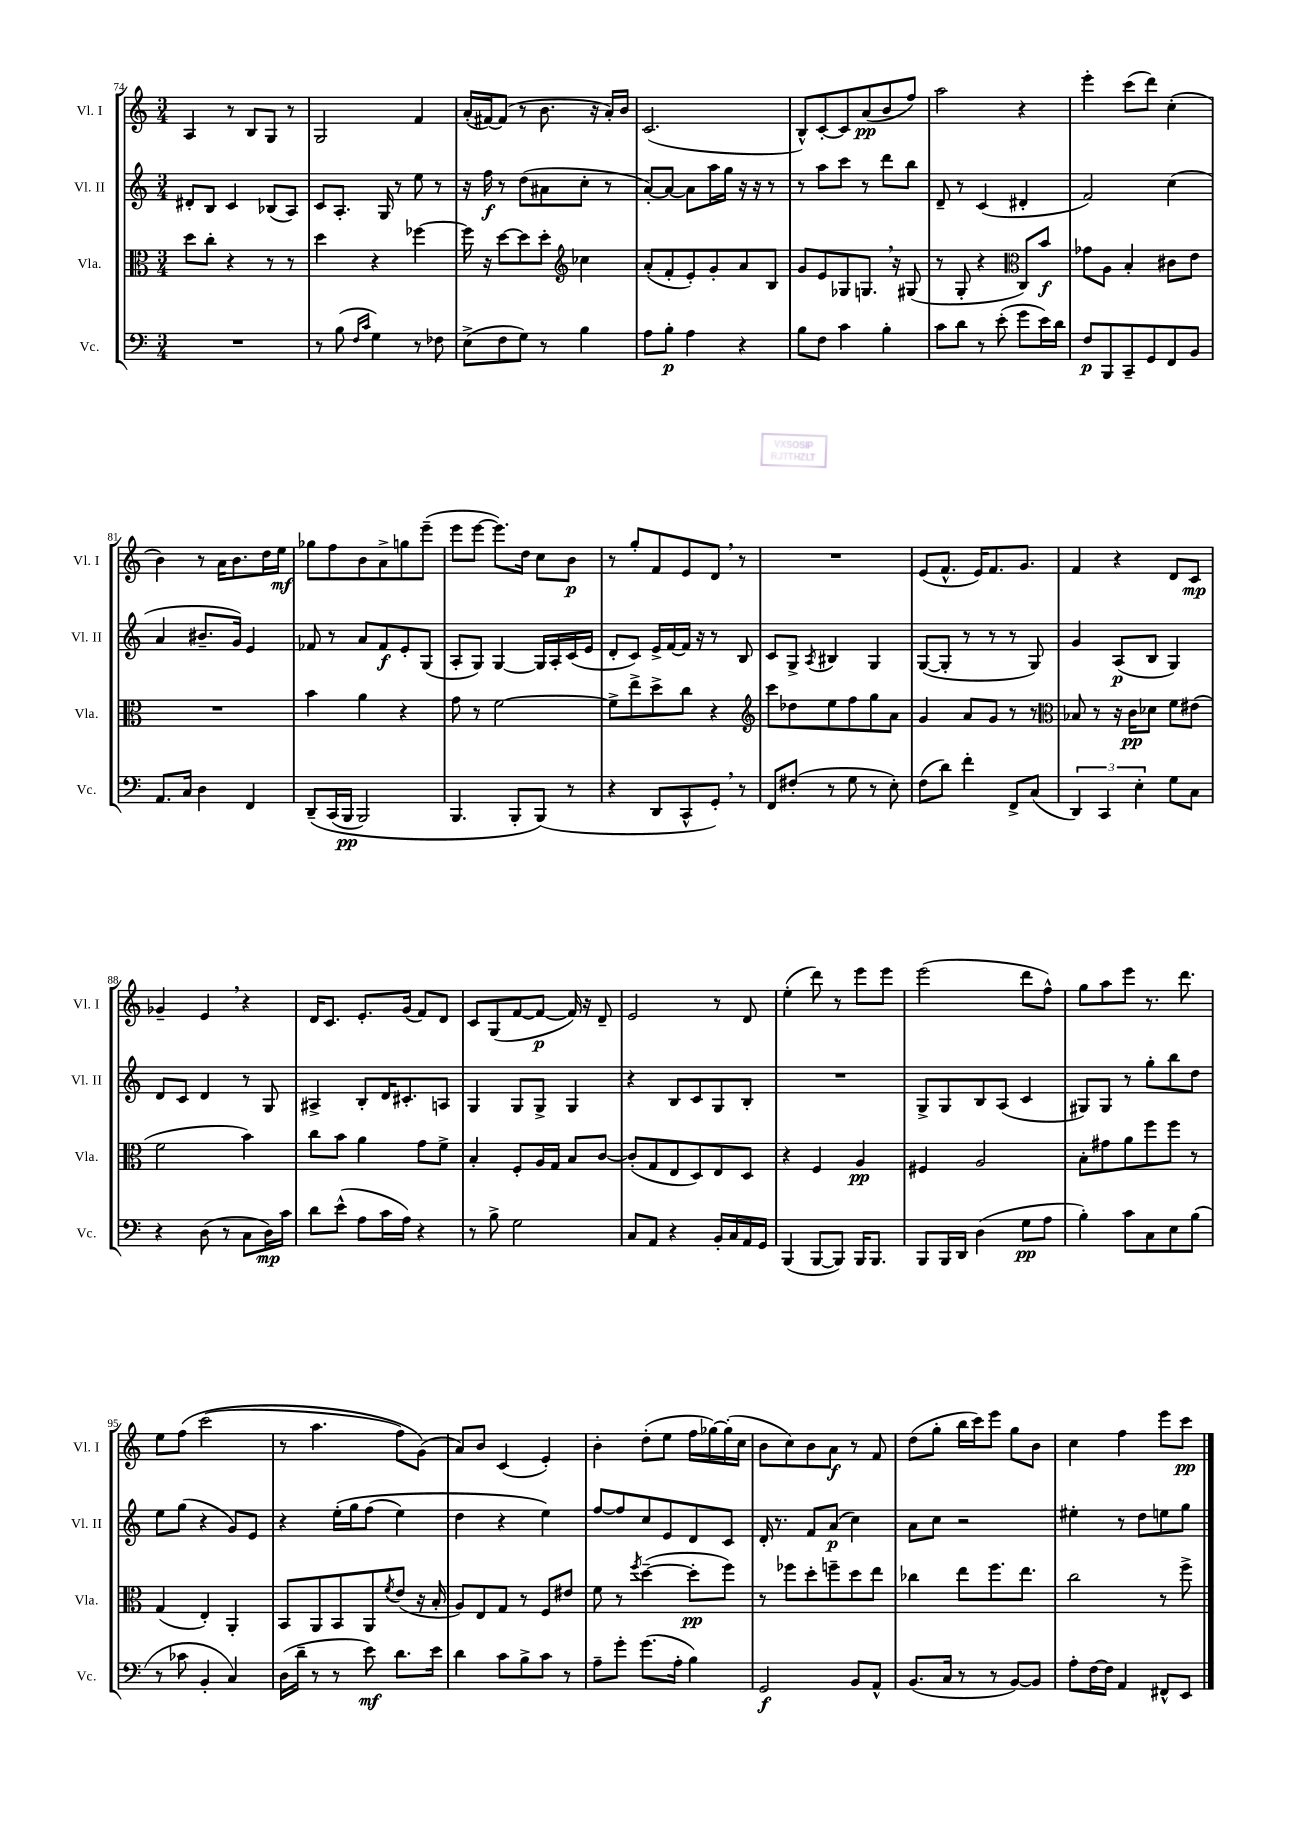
<<
\new StaffGroup <<
\new Staff = "s0" \with { instrumentName = "Vl. I" shortInstrumentName = "Vl. I" } {
    \clef treble \key c \major \numericTimeSignature \time 3/4
    a4 r8 b8 g8 r8 |
    g2 f'4 |
    a'16-.( fis'16~) fis'8( r8 b'8. r16 a'16-.) b'16 |
    c'2.( |
    b8-^) c'8~-. c'8 a'8\pp( b'8 f''8) |
    a''2 r4 |
    e'''4-. c'''8( d'''8) c''4-.( |
    b'4) r8 a'16 b'8. d''16 e''16\mf |
    ges''8 f''8 b'8 a'8-> g''8 e'''8--( |
    e'''8 e'''8~ e'''8.) d''16 c''8 b'8\p |
    r8 g''8-. f'8 e'8 d'8 \breathe r8 |
    R2. |
    e'8( f'8.-^ e'16) f'8. g'8. |
    f'4 r4 d'8 c'8\mp |
    ges'4-- e'4 \breathe r4 |
    d'16 c'8. e'8.-. g'16( f'8) d'8 |
    c'8 g8( f'8~ f'8~\p f'16) r16 d'8-- |
    e'2 r8 d'8 |
    e''4-.( d'''8) r8 e'''8 e'''8 |
    e'''2( d'''8 f''8-^) |
    g''8 a''8 e'''8 r8. d'''8. |
    e''8 f''8\( c'''2( |
    r8 a''4. f''8) g'8(\) |
    a'8) b'8 c'4( e'4-.) |
    b'4-. d''8-.( e''8 f''16 ges''16~) ges''16-.( c''16 |
    b'8 c''8) b'8 a'8\f r8 f'8 |
    d''8( g''8-. b''16 c'''16) e'''8 g''8 b'8 |
    c''4 f''4 e'''8 c'''8\pp \bar "|." |
}
\new Staff = "s1" \with { instrumentName = "Vl. II" shortInstrumentName = "Vl. II" } {
    \clef treble \key c \major \numericTimeSignature \time 3/4
    dis'8-. b8 c'4 bes8( a8) |
    c'8 a8.-. g16 r8 e''8 r8 |
    r16 f''16\f r8 d''8( ais'8 c''8-. r8 |
    a'8~-.) a'8~ a'8 a''16 g''16 r16 r16 r8 |
    r8 a''8 c'''8 r8 d'''8 b''8 |
    d'8-- r8 c'4( dis'4-. |
    f'2) c''4( |
    a'4 bis'8.-- g'16) e'4 |
    fes'8 r8 a'8 fes'8\f e'8-. g8( |
    a8-. g8) g4~ g16 a16-. c'16( e'16 |
    d'8-. c'8) e'16-> f'16~ f'16 r16 r8 b8 |
    c'8 g8-> \acciaccatura { a8 } bis4 g4 |
    g8~( g8-. r8 r8 r8 g8) |
    g'4 a8\p( b8 g4) |
    d'8 c'8 d'4 r8 g8 |
    ais4-> b8-. d'16 cis'8.-. a8 |
    g4 g8 g8-> g4 |
    r4 b8 c'8 g8 b8-. |
    R2. |
    g8-> g8 b8 a8( c'4 |
    gis8) gis8 r8 g''8-. b''8 d''8 |
    e''8 g''8( r4 g'8) e'8 |
    r4 e''16-.\( g''16 f''8( e''4) |
    d''4 r4 e''4\) |
    f''8~ f''8 c''8 e'8 d'8 c'8 |
    d'16-. r8. f'8 a'8\p( c''4) |
    a'8 c''8 r2 |
    eis''4-. r8 d''8 e''8 g''8 \bar "|." |
}
\new Staff = "s2" \with { instrumentName = "Vla." shortInstrumentName = "Vla." } {
    \clef alto \key c \major \numericTimeSignature \time 3/4
    d''8 c''8-. r4 r8 r8 |
    d''4 r4 fes''4~ |
    fes''16 r16 d''8~ d''8 d''8-. \clef treble ces''4 |
    a'8-.( f'8-. e'8-.) g'8-. a'8 b8 |
    g'8 e'8 ges8 g8. \breathe r16 gis8( |
    r8 g8-. r4 \clef alto c8) b'8\f |
    ges'8 a8 b4-. cis'8 e'8 |
    R2. |
    b'4 a'4 r4 |
    g'8 r8 f'2~ |
    f'8-> e''8-> d''8-> c''8 r4 |
    \clef treble c'''8 des''8 e''8 f''8 g''8 a'8 |
    g'4 a'8 g'8 r8 r8 |
    \clef alto bes8 r8 r16 c'16\pp des'8 f'8 eis'8( |
    f'2 b'4) |
    c''8 b'8 a'4 g'8 f'8-> |
    b4-. f8-. a16 g16 b8 c'8~ |
    c'8-.( g8 e8 d8) e8 d8 |
    r4 f4 a4\pp |
    fis4 a2 |
    b8-. gis'8 a'8 f''8 f''8 r8 |
    g4( e4-.) a,4-. |
    b,8 a,8 b,8 a,8 \acciaccatura { f'8 } e'8( r16 b16-. |
    a8) e8 g8 r8 f8 eis'8 |
    f'8 r8 \acciaccatura { f''8 } d''4~--( d''8-.\pp f''8) |
    r8 fes''8 d''8-. f''8-- d''8 e''8 |
    ces''4 e''8 f''8. e''8. |
    c''2 r8 f''8-> \bar "|." |
}
\new Staff = "s3" \with { instrumentName = "Vc." shortInstrumentName = "Vc." } {
    \clef bass \key c \major \numericTimeSignature \time 3/4
    R2. |
    r8 b8( \grace { f16 c'16 } g4) r8 fes8 |
    e8->( f8 g8) r8 b4 |
    a8 b8-.\p a4 r4 |
    b8 f8 c'4 b4-. |
    c'8 d'8 r8 e'8-.( g'8 e'16) d'16 |
    f8\p b,,8 c,8-- g,8 f,8 b,8 |
    a,8. c16 d4 f,4 |
    d,8--\( c,16( b,,16\pp b,,2) |
    b,,4. b,,8-. b,,8(\) r8 |
    r4 d,8 c,8-^ g,8-.) \breathe r8 |
    f,8 fis8-.( r8 g8 r8 e8-.) |
    f8( d'8) f'4-. f,8-> c8( |
    \tuplet 3/2 { d,4) c,4 e4-. } g8 c8 |
    r4 d8( r8 c8 d16\mp) c'16 |
    d'8 e'8-^( a8 c'16 a16) r4 |
    r8 b8-> g2 |
    c8 a,8 r4 b,16-. c16 a,16 g,16 |
    b,,4( b,,8~ b,,8) b,,16 b,,8. |
    b,,8 b,,16 d,16 d4( g8\pp a8 |
    b4-.) c'8 c8 e8 b8( |
    r8 ces'8 b,4-. c4) |
    d16( d'16-- r8 r8 e'8\mf) d'8. e'16 |
    d'4 c'8 b8-> c'8 r8 |
    a8-- g'8-. g'8.( a16-. b4) |
    g,2\f b,8 a,8-^ |
    b,8.( c16 r8 r8 b,8~) b,8 |
    a8-. f16~ f16 a,4 fis,8-^ e,8 \bar "|." |
}
>>
>>
\layout { \context { \Score currentBarNumber = #74 } }
